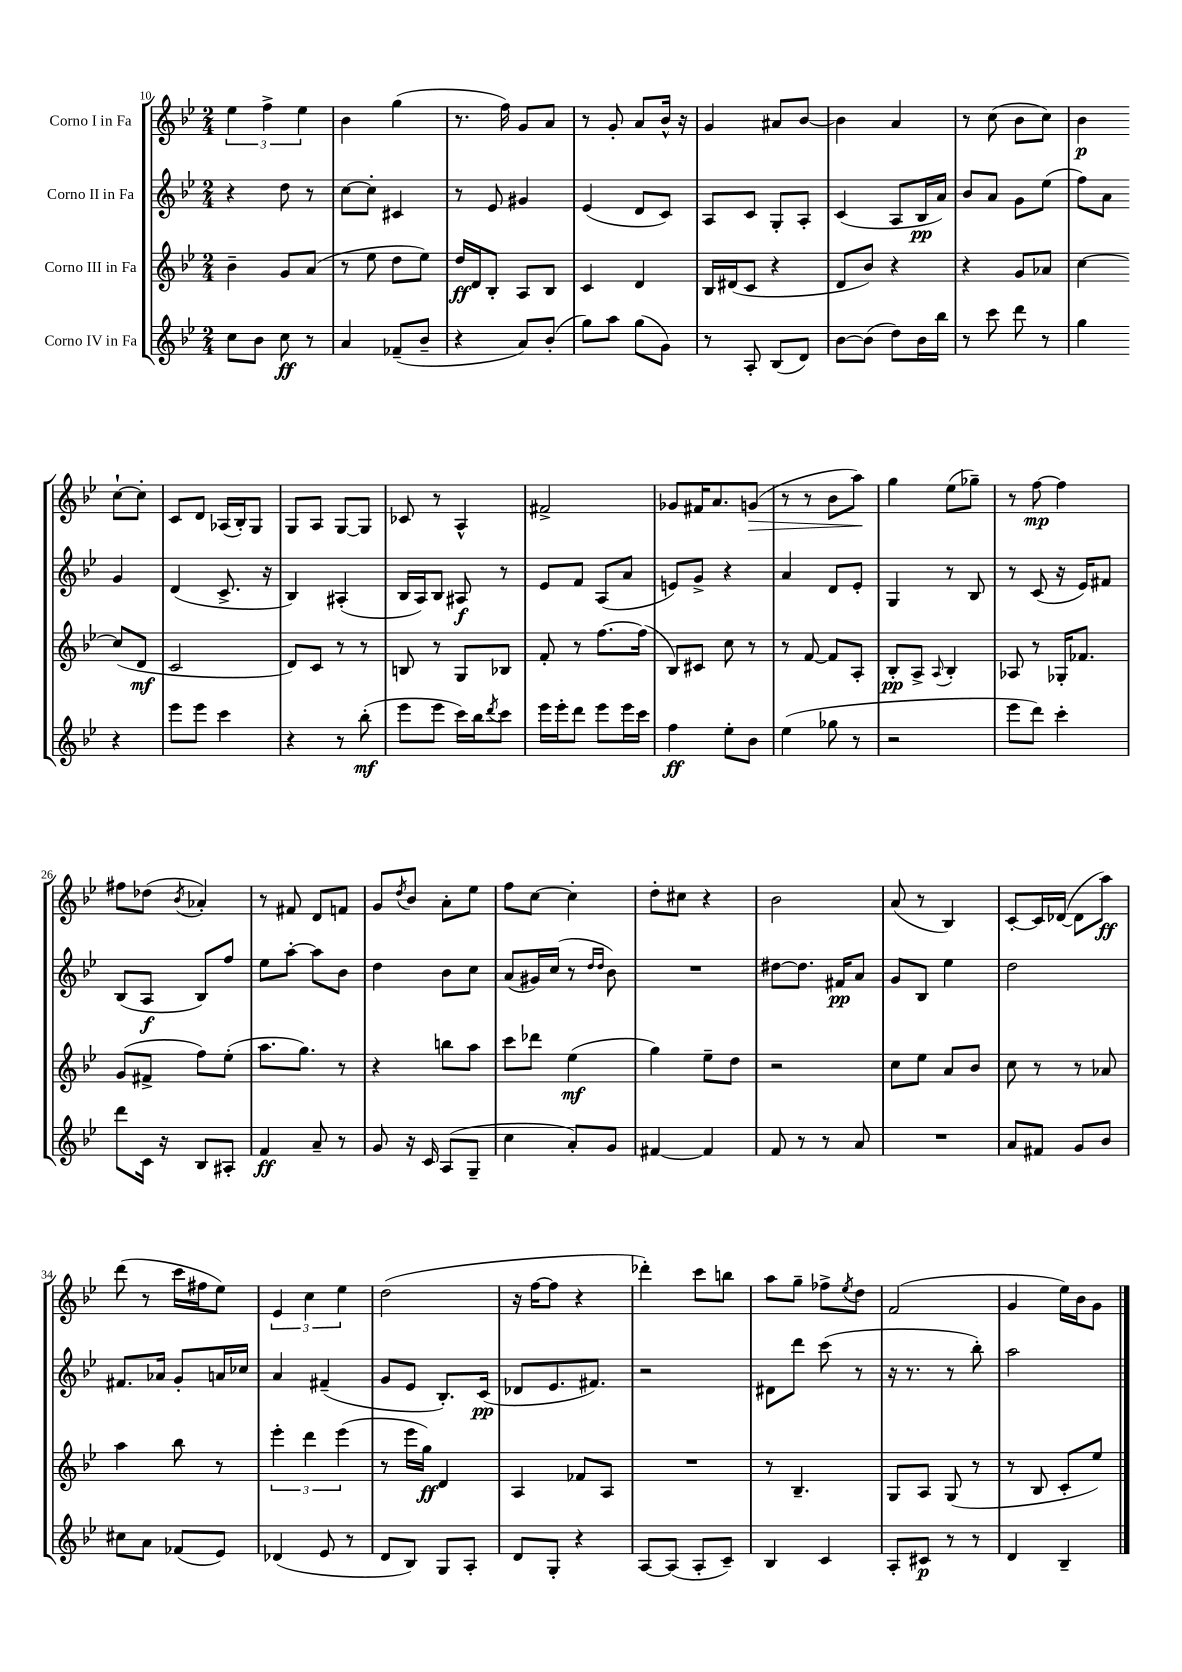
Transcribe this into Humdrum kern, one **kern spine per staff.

**kern	**kern	**kern	**kern
*staff4	*staff3	*staff2	*staff1
*clefG2	*clefG2	*clefG2	*clefG2
*k[b-e-]	*k[b-e-]	*k[b-e-]	*k[b-e-]
*M2/4	*M2/4	*M2/4	*M2/4
8cc\L	4b-~\	4r	6ee-\
8b-\J	.	.	.
.	.	.	6ff^\
8cc\	8g/L	8dd\	.
.	.	.	6ee-\
8r	(8a/J	8r	.
=	=	=	=
4a/	8r	[8cc\L	4b-\
.	8ee-\	8cc'\]J	.
(8f-~/L	8dd\L	4c#/	(4gg\
8b-~/J	8ee-\J)	.	.
=	=	=	=
4r	16dd/LL	8r	8.r
.	16d/J	.	.
.	8B-'/J	8e-/	.
.	.	.	16ff\)
8a/L)	8A/L	4g#/	8g/L
(8b-'/J	8B-/J	.	8a/J
=	=	=	=
8gg\L)	4c/	(4e-/	8r
8aa\J	.	.	8g'/
(8gg\L	4d/	8d/L	8a/L
8g\J)	.	8c/J)	16b-^^/Jk
.	.	.	16r
=	=	=	=
8r	16B-/LL	8A/L	4g/
.	(16d#/J	.	.
8A'/	8c/J	8c/J	.
(8B-/L	4r	8G'/L	8a#/L
8d/J)	.	8A'/J	[8b-/J
=	=	=	=
[8b-\L	8d/L	(4c/	4b-\]
(8b-\]J	8b-/J)	.	.
8dd\L)	4r	8A/L	4a/
16b-\L	.	16B-/L	.
16bb-\JJ	.	16a/JJ)	.
=	=	=	=
8r	4r	8b-/L	8r
8ccc\	.	8a/J	(8cc\
8ddd\	8g/L	8g\L	8b-\L
8r	8a-/J	(8ee-\J	8cc\J)
=	=	=	=
4gg\	[4cc\	8ff\L)	4b-\
.	.	8a\J	.
4r	(8cc/]L	4g/	[8cc`\L
.	8d/J	.	8cc'\]J
=	=	=	=
8eee-\L	2c/	(4d/	8c/L
8eee-\J	.	.	8d/J
4ccc\	.	8.c^/	(16A-/LL
.	.	.	16B-'/J)
.	.	.	8G/J
.	.	16r	.
=	=	=	=
4r	8d/L)	4B-/)	8G/L
.	8c/J	.	8A/J
8r	8r	(4A#'/	[8G/L
(8bb-'\	8r	.	8G/]J
=	=	=	=
8eee-\L	8B/	16B-/LL	8c-/
.	.	16A/J)	.
8eee-\J	8r	8B-/J	8r
16ccc\LL)	8G/L	8A#/	4A^^/
16bb-\J	.	.	.
8qddd/	.	.	.
8ccc\J	8B-/J	8r	.
=	=	=	=
16eee-\LL	8f'/	8e-/L	2f#^/
16eee-'\J	.	.	.
8ddd\J	8r	8f/J	.
8eee-\L	[8.ff\L	(8A/L	.
16eee-\L	.	8a/J	.
16ccc\JJ	(16ff\]Jk	.	.
=	=	=	=
4ff\	8B-/L)	8e/L)	8g-/L
.	8c#/J	8g^/J	16f#/K
.	.	.	8.a/
8ee-'\L	8cc\	4r	.
8b-\J	8r	.	(8g/J
=	=	=	=
(4ee-\	8r	4a/	8r
.	[8f/	.	8r
8gg-\	8f/]L	8d/L	8b-\L
8r	8A'/J	8e-'/J	8aa\J)
=	=	=	=
2r	8B-'/L	4G/	4gg\
.	8A^/J	.	.
.	8qqA/	.	.
.	4B-'/	8r	(8ee-\L
.	.	8B-/	8gg-~\J)
=	=	=	=
8eee-\L	8A-/	8r	8r
8ddd\J)	8r	(8c/	[8ff\
4ccc'\	16G-'/LK	16r	4ff\]
.	8.f-/J	16e-/LK)	.
.	.	8f#/J	.
=	=	=	=
8ddd\L	(8g/L	(8B-/L	8ff#\L
16c\Jk	8f#^/J	8A/J	(8dd-\J
16r	.	.	.
.	.	.	8qb-/
8B-/L	8ff\L)	8B-/L)	4a-'/)
8A#'/J	(8ee-'\J	8ff/J	.
=	=	=	=
4f/	8.aa\L	8ee-\L	8r
.	.	[8aa'\J	8f#/
.	8.gg\J)	.	.
8a~/	.	8aa\]L	8d/L
8r	8r	8b-\J	8f/J
=	=	=	=
8g/	4r	4dd\	8g/L
.	.	.	8qdd/
16r	.	.	8b-/J
16c/	.	.	.
(8A/L	8bb\L	8b-\L	8a'\L
8G~/J	8aa\J	8cc\J	8ee-\J
=	=	=	=
4cc\	8ccc\L	(8a/L	8ff\L
.	8ddd-\J	16g#/L)	[8cc\J
.	.	(16cc/JJ	.
8a'/L)	(4ee-\	8r	4cc'\]
.	.	16qqdd/LL	.
.	.	16qqdd/JJ	.
8g/J	.	8b-\)	.
=	=	=	=
[4f#/	4gg\)	2r	8dd'\L
.	.	.	8cc#\J
4f#/]	8ee-~\L	.	4r
.	8dd\J	.	.
=	=	=	=
8f/	2r	[8dd#\L	2b-\
8r	.	8.dd#\]J	.
8r	.	.	.
.	.	16f#/LK	.
8a/	.	8a/J	.
=	=	=	=
2r	8cc\L	8g/L	(8a/
.	8ee-\J	8B-/J	8r
.	8a/L	4ee-\	4B-/)
.	8b-/J	.	.
=	=	=	=
8a/L	8cc\	2dd\	[8c'/L
8f#/J	8r	.	16c/]L
.	.	.	([16d-/JJ
8g/L	8r	.	8d-\]L
8b-/J	8a-/	.	8aa\J)
=	=	=	=
8cc#\L	4aa\	8.f#/L	(8ddd\
8a\J	.	.	8r
.	.	16a-/Jk	.
(8f-/L	8bb-\	8g'/L	16ccc\LL
.	.	.	16ff#\J
8e-/J)	8r	16a/L	8ee-\J)
.	.	16cc-/JJ	.
=	=	=	=
(4d-/	6eee-'\	4a/	6e-/
.	6ddd\	.	6cc\
8e-/	.	(4f#~/	.
.	(6eee-\	.	6ee-\
8r	.	.	.
=	=	=	=
8d/L	8r	8g/L	(2dd\
8B-/J)	16eee-\LL	8e-/J	.
.	16gg\JJ)	.	.
8G/L	4d/	8.B-'/L)	.
8A'/J	.	.	.
.	.	(16c/Jk	.
=	=	=	=
8d/L	4A/	8d-/L	16r
.	.	.	[16ff\LK
8G'/J	.	8.e-/	8ff\]J
4r	8f-/L	.	4r
.	.	8.f#/J)	.
.	8A/J	.	.
=	=	=	=
[8A/L	2r	2r	4ddd-'\)
(8A/]J	.	.	.
8A'/L	.	.	8ccc\L
8c~/J)	.	.	8bb\J
=	=	=	=
4B-/	8r	8d#\L	8aa\L
.	4.B-~/	8ddd\J	8gg~\J
4c/	.	(8ccc\	8ff-^\L
.	.	.	8qee-/
.	.	8r	8dd\J
=	=	=	=
8A'/L	8G/L	16r	(2f/
.	.	8.r	.
8c#/J	8A/J	.	.
8r	(8G/	8r	.
8r	8r	8bb-'\)	.
=	=	=	=
4d/	8r	2aa\	4g/
.	8B-/	.	.
4B-~/	8c'/L	.	16ee-\LL)
.	.	.	16b-\J
.	8ee-/J)	.	8g\J
==	==	==	==
*-	*-	*-	*-
